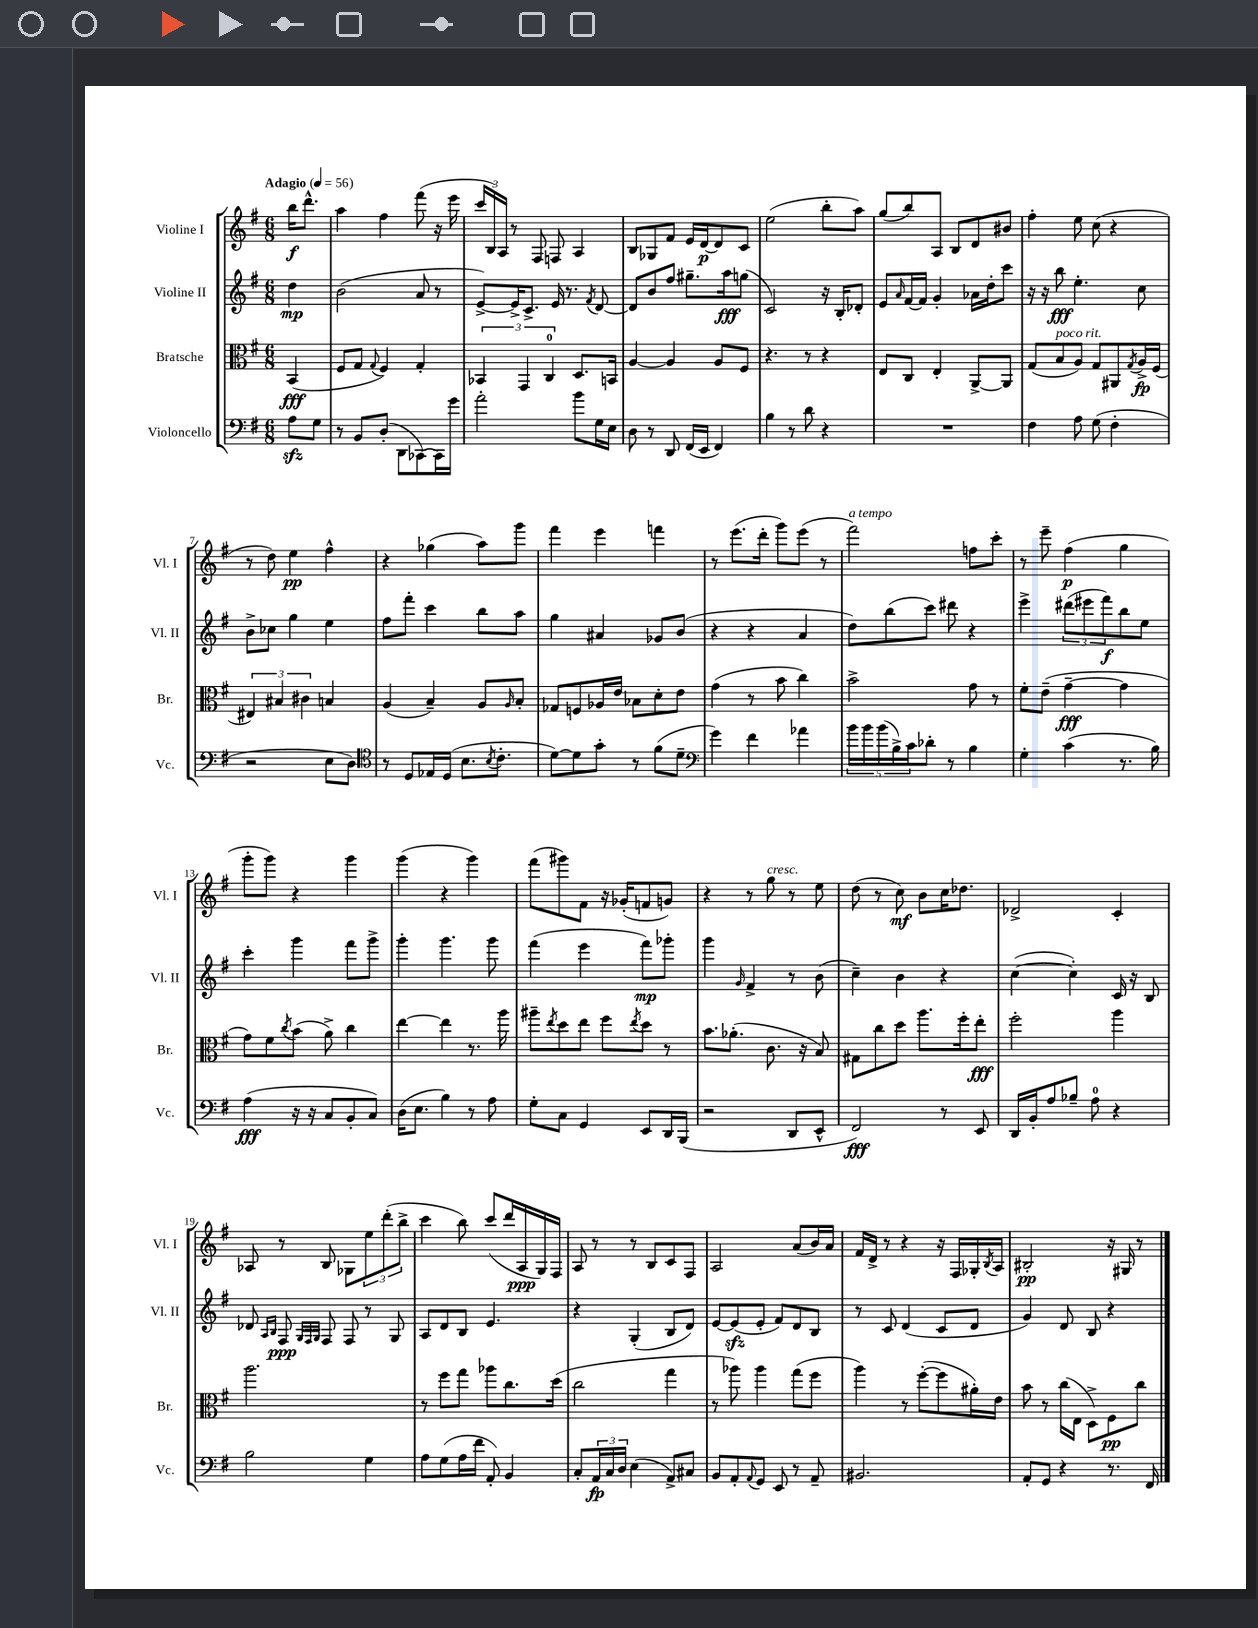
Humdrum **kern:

**kern	**dynam	**kern	**dynam	**kern	**dynam	**kern	**dynam
*part4	*part4	*part3	*part3	*part2	*part2	*part1	*part1
*staff4	*staff4	*staff3	*staff3	*staff2	*staff2	*staff1	*staff1
*I"Violoncello	*	*I"Bratsche	*	*I"Violine II	*	*I"Violine I	*
*I'Vc.	*	*I'Br.	*	*I'Vl. II	*	*I'Vl. I	*
*clefF4	*	*clefC3	*	*clefG2	*	*clefG2	*
*k[f#]	*	*k[f#]	*	*k[f#]	*	*k[f#]	*
*M6/8	*	*M6/8	*	*M6/8	*	*M6/8	*
*MM56	*	*MM56	*	*MM56	*	*MM56	*
=	=	=	=	=	=	=	=
!	!	!	!	!	!	!LO:TX:a:B:t=Adagio	!
8Azz\L	.	(4BB/	fff	4dd\	mp	16bb\KL	f
.	.	.	.	.	.	8.ddd^^\J	.
8G\J	.	.	.	.	.	.	.
=1	=1	=1	=1	=1	=1	=1	=1
8r	.	8F#/L	.	(2b\	.	4aa\	.
8BB/L	.	8G/J	.	.	.	.	.
.	.	8qqG/	.	.	.	.	.
(8D'/J	.	4F#/)	.	.	.	4ff#\	.
8DD\L	.	.	.	.	.	.	.
[8CC-X\)	.	4G'/	.	8a/	.	(8fff#\	.
16CC-\L]	.	.	.	8r	.	16r	.
16g\JJ	.	.	.	.	.	16eee\	.
=2	=2	=2	=2	=2	=2	=2	=2
2a'\	.	6BB-X/	.	[8e^/L)	.	24ccc/LL	.
.	.	.	.	.	.	24B/)	.
.	.	.	.	.	.	24A/JJ	.
.	.	.	.	16e^/K]	.	8r	.
.	.	6GG/	.	.	.	.	.
.	.	.	.	8.c^/J	.	.	.
.	.	.	.	.	.	8F#/	.
.	.	6C/	.	.	.	.	.
.	.	.	.	16e/	.	8Fn/	.
.	.	.	.	8.r	.	.	.
8b\L	.	8.D/L	.	.	.	4A/	.
.	.	.	.	8qf#/	.	.	.
16G\L	.	.	.	[8d/	.	.	.
16E\JJ	.	16BBn/Jk	.	.	.	.	.
=3	=3	=3	=3	=3	=3	=3	=3
8D\	.	[4A/	.	8d/L]	.	8B/L	.
8r	.	.	.	8b/	.	8G-X/	.
8DD/	.	4A/]	.	8ff#/J	.	8f#/J	.
(16FF#/LL	.	.	.	8.gg#X~\L	.	16e/LL	.
16EE/JJ	.	.	.	.	.	[16d/J	p
4FF#/)	.	8A/L	.	.	.	8d/]	.
.	.	.	.	16aa\k	fff	.	.
.	.	8F#/J	.	(8ggn\J	.	8c/J	.
=4	=4	=4	=4	=4	=4	=4	=4
4B\	.	4.r	.	2c/)	.	(2ee\	.
8r	.	.	.	.	.	.	.
8d\	.	8r	.	.	.	.	.
4r	.	4r	.	16r	.	8bb'\L	.
.	.	.	.	16B'/KL	.	.	.
.	.	.	.	8d-X'/J	.	8aa\J)	.
=5	=5	=5	=5	=5	=5	=5	=5
2.r	.	8E/L	.	8e/L	.	(8gg/L	.
.	.	.	.	16qqa/	.	.	.
.	.	8C/J	.	[16f#/L	.	8bb/)	.
.	.	.	.	16f#/JJ]	.	.	.
.	.	4E'/	.	4g'/	.	8A/J	.
.	.	.	.	.	.	8B/L	.
.	.	[8AA^/L	.	16a-X\LL	.	8d/	.
.	.	.	.	16dd'\J	.	.	.
.	.	8AA/J]	.	8ccc\J	.	8b#X/J	.
=6	=6	=6	=6	=6	=6	=6	=6
4F#\	.	(8G/L	.	16r	.	4ff#'\	.
.	.	.	.	16r	.	.	.
!	!	!LO:TX:a:i:t=poco rit.	!	!	!	!	!
.	.	8B/	.	8bb\	fff	.	.
8A\	.	8A/J)	.	4.ee'\	.	8ee\	.
(8G\	.	8G/L	.	.	.	(8cc\	.
4F#'\	.	8AA#X/	.	.	.	4r	.
.	.	8qG/	.	.	.	.	.
.	.	16A^/L	fp	8cc\	.	.	.
.	.	(16F#/JJ	.	.	.	.	.
!!LO:LB:g=z
=7	=7	=7	=7	=7	=7	=7	=7
2r	.	6E#X/)	.	8b^\L	.	8r	.
.	.	.	.	8cc-X\J	.	8dd\)	.
.	.	6B#X/	.	.	.	.	.
.	.	.	.	4gg\	.	4ee\	pp
.	.	6c#X\	.	.	.	.	.
8E\L	.	4Bn/	.	4ee\	.	4ff#^^\	.
8D\J)	.	.	.	.	.	.	.
=8	=8	=8	=8	=8	=8	=8	=8
*clefC4	*	*	*	*	*	*	*
8r	.	(4A/	.	8ff#\L	.	4r	.
8D/L	.	.	.	8fff#'\J	.	.	.
16E-X/L	.	4B~/)	.	4ccc\	.	(4gg-X\	.
(16D/JJ	.	.	.	.	.	.	.
8.B\L	.	.	.	.	.	.	.
.	.	8A/L	.	8bb\L	.	8aa\L)	.
8qB/	.	.	.	.	.	.	.
8.c'\J	.	.	.	.	.	.	.
.	.	16qqA/	.	.	.	.	.
.	.	8B'/J	.	8aa\J	.	8ggg\J	.
=9	=9	=9	=9	=9	=9	=9	=9
[8d\L)	.	8G-X/L	.	4gg\	.	4fff#\	.
8d\]	.	8Fn/	.	.	.	.	.
8g'\J	.	16A-X/L	.	4a#X/	.	4eee\	.
.	.	16e/JJ	.	.	.	.	.
8r	.	8B-X\L	.	.	.	.	.
(8f#\L	.	8d'\	.	8g-X/L	.	4fffn\	.
8d~\J	.	8e\J	.	(8b/J	.	.	.
=10	=10	=10	=10	=10	=10	=10	=10
*clefF4	*	*	*	*	*	*	*
4g\)	.	(4g\	.	4r	.	8r	.
.	.	.	.	.	.	(8.eee\L	.
4f#\	.	8r	.	4r	.	.	.
.	.	.	.	.	.	16ddd'\Jk	.
.	.	8b\	.	.	.	8ggg\L)	.
4a-X\	.	4cc\)	.	4a/	.	(8eee\J	.
.	.	.	.	.	.	8r	.
=11	=11	=11	=11	=11	=11	=11	=11
!	!	!	!	!	!	!LO:TX:a:i:t=a tempo	!
20b\LL	.	2b^\	.	8dd\L)	.	2fff#\)	.
20b\	.	.	.	.	.	.	.
(20b\	.	.	.	.	.	.	.
.	.	.	.	(8bb\	.	.	.
20B^\)	.	.	.	.	.	.	.
20c\J	.	.	.	.	.	.	.
8d-X'\J	.	.	.	8ccc\J)	.	.	.
8r	.	.	.	8ddd#X\	.	.	.
4B\	.	8g\	.	4r	.	8ffn\L	.
.	.	8r	.	.	.	8ccc'\J	.
=12	=12	=12	=12	=12	=12	=12	=12
4G'\	.	8f#'\L	.	4eee^\	.	8r	.
.	.	(8e~\J	.	.	.	8eee~\	.
(4c\	.	[4g~\	fff	(12ddd#X\L	.	(4ff#\	p
.	.	.	.	12eee#X\	.	.	.
.	.	.	.	12fff#\)	f	.	.
8.r	.	4g\]	.	8bb\	.	4gg\	.
.	.	.	.	8ee\J	.	.	.
16B\)	.	.	.	.	.	.	.
!!LO:LB:g=z
=13	=13	=13	=13	=13	=13	=13	=13
(4A\	fff	8g\L)	.	4ccc'\	.	8ggg'\L	.
.	.	8f#\	.	.	.	8ggg\J)	.
.	.	8qcc/	.	.	.	.	.
16r	.	(8b\J	.	4ggg\	.	4r	.
16r	.	.	.	.	.	.	.
8C/L	.	8a^\)	.	.	.	.	.
8BB'/	.	4cc\	.	8fff#\L	.	4ggg\	.
8C/J)	.	.	.	8ggg^\J	.	.	.
=14	=14	=14	=14	=14	=14	=14	=14
(16D\KL	.	[4ee\	.	4ggg'\	.	(4ggg\	.
8.E\J	.	.	.	.	.	.	.
4B\)	.	4ee\]	.	4.ggg\	.	4r	.
8r	.	8.r	.	.	.	4ggg\)	.
8A\	.	.	.	8ggg\	.	.	.
.	.	16aa\	.	.	.	.	.
=15	=15	=15	=15	=15	=15	=15	=15
8G'\L	.	8aa#X~\L	.	(4fff#\	.	(8fff#\L	.
.	.	8qee/	.	.	.	.	.
8C\J	.	8dd\	.	.	.	8ggg#X\)	.
4GG/	.	8ee\J	.	4eee\	.	8f#\J	.
.	.	8ff#\L	.	.	.	16r	.
.	.	.	.	.	.	(16g-X'/KL	.
.	.	8qee/	.	.	.	.	.
8EE/L	.	8dd\J	.	8fff#\L)	mp	8fn/	.
16DD/L	.	8r	.	8ggg-X'\J	.	8gn/J)	.
(16BBB/JJ	.	.	.	.	.	.	.
=16	=16	=16	=16	=16	=16	=16	=16
2r	.	8.b\L	.	4ggg\	.	4r	.
.	.	(8.a-X'\J	.	.	.	.	.
.	.	.	.	16qqg/	.	.	.
.	.	.	.	4f#^/	.	8r	.
!	!	!	!	!	!	!LO:TX:a:i:t=cresc.	!
.	.	8.c\	.	.	.	8gg\	.
8DD/L	.	.	.	8r	.	8r	.
.	.	16r	.	.	.	.	.
8EE^^/J	.	8B/)	.	(8b\	.	8ee\	.
=17	=17	=17	=17	=17	=17	=17	=17
2FF#/)	fff	8G#X\L	.	4cc~\)	.	(8dd\	.
.	.	8cc\	.	.	.	8r	.
.	.	8dd\J	.	4b\	.	8cc\)	mf
.	.	8.aa\L	.	.	.	8b\L	.
8r	.	.	.	4r	.	16cc\K	.
.	.	16ff#'\k	.	.	.	8.dd-X\J	.
8EE/	.	8ee'\J	fff	.	.	.	.
=18	=18	=18	=18	=18	=18	=18	=18
16DD/LL	.	2ff#'\	.	([4cc\	.	2d-X^/	.
16BB'/J	.	.	.	.	.	.	.
8A/	.	.	.	.	.	.	.
8B-X~/J	.	.	.	4cc'\])	.	.	.
8A\	.	.	.	.	.	.	.
4r	.	4aa\	.	16c/	.	4c'/	.
.	.	.	.	16r	.	.	.
.	.	.	.	8B/	.	.	.
!!LO:LB:g=z
=19	=19	=19	=19	=19	=19	=19	=19
2B\	.	2.aa\	.	8d-X/	.	8A-X/	.
.	.	.	.	16qqA/LL	.	.	.
.	.	.	.	16qqB/JJ	.	.	.
.	.	.	.	8F#/	ppp	8r	.
.	.	.	.	32qqG/LLL	.	.	.
.	.	.	.	32qqF#/	.	.	.
.	.	.	.	32qqG/JJJ	.	.	.
.	.	.	.	8F#/	.	8B/	.
.	.	.	.	8F#/	.	8G-X\L	.
4G\	.	.	.	8r	.	12ee\	.
.	.	.	.	.	.	(12ddd'\	.
.	.	.	.	8G/	.	.	.
.	.	.	.	.	.	12bb^\J	.
=20	=20	=20	=20	=20	=20	=20	=20
8A\L	.	8r	.	8A/L	.	4ccc\	.
(8G\	.	8ff#\L	.	8d/	.	.	.
16A\L	.	8gg\J	.	8B/J	.	8bb\)	.
16f#\JJ	.	.	.	.	.	.	.
8AA'/)	.	8aa-X\L	.	4.e/	.	(8ccc/L	.
4BB/	.	8.cc\	.	.	.	16ddd/L	.
.	.	.	.	.	.	16A/	ppp
.	.	.	.	.	.	16G/)	.
.	.	(16dd\Jk	.	.	.	16F#/JJ	.
=21	=21	=21	=21	=21	=21	=21	=21
8C'/L	.	2cc\	.	4r	.	8A/	.
24AA/L	fp	.	.	.	.	8r	.
24C/	.	.	.	.	.	.	.
24D/JJ	.	.	.	.	.	.	.
(4E\	.	.	.	(4G'/	.	8r	.
.	.	.	.	.	.	8B/L	.
8AA^/L)	.	4gg\	.	8B/L	.	8c/	.
8C#X/J	.	.	.	8d/J)	.	8F#/J	.
=22	=22	=22	=22	=22	=22	=22	=22
8BB/L	.	8r	.	[8e/L	.	2A/	.
8AA'/	.	8aa-X\)	.	(8ezz/]	.	.	.
8qqAA/	.	.	.	.	.	.	.
8GG/J	.	4aa-\	.	8e'/J	.	.	.
8EE/	.	.	.	8f#/L)	.	.	.
8r	.	(8gg\L	.	8d/	.	(8a/L	.
8AA~/	.	8ff#\J	.	8B/J	.	16b/L)	.
.	.	.	.	.	.	16a/JJ	.
=23	=23	=23	=23	=23	=23	=23	=23
2.BB#X/	.	4aa\)	.	8r	.	16f#/LL	.
.	.	.	.	.	.	16d^/JJ	.
.	.	.	.	8c/	.	8r	.
.	.	8r	.	(4d/	.	4r	.
.	.	([8ff#'\L	.	.	.	.	.
.	.	8ff#\]	.	8c/L	.	16r	.
.	.	.	.	.	.	16F#/LL	.
.	.	16a#X'\L)	.	8d/J	.	16G-X'/	.
.	.	.	.	.	.	8qB/	.
.	.	16e\JJ	.	.	.	16A/JJ	.
=24	=24	=24	=24	=24	=24	=24	=24
8AA'/L	.	8b\	.	4g/)	.	2B#X'/	pp
8GG/J	.	8r	.	.	.	.	.
4r	.	(16cc\LL	.	8d/	.	.	.
.	.	16E\JJ	.	.	.	.	.
.	.	8D^\L)	.	8B/	.	.	.
8.r	.	8F#\	pp	4r	.	16r	.
.	.	.	.	.	.	16G#X/	.
.	.	8cc\J	.	.	.	8r	.
16FF#/	.	.	.	.	.	.	.
==	==	==	==	==	==	==	==
*-	*-	*-	*-	*-	*-	*-	*-
